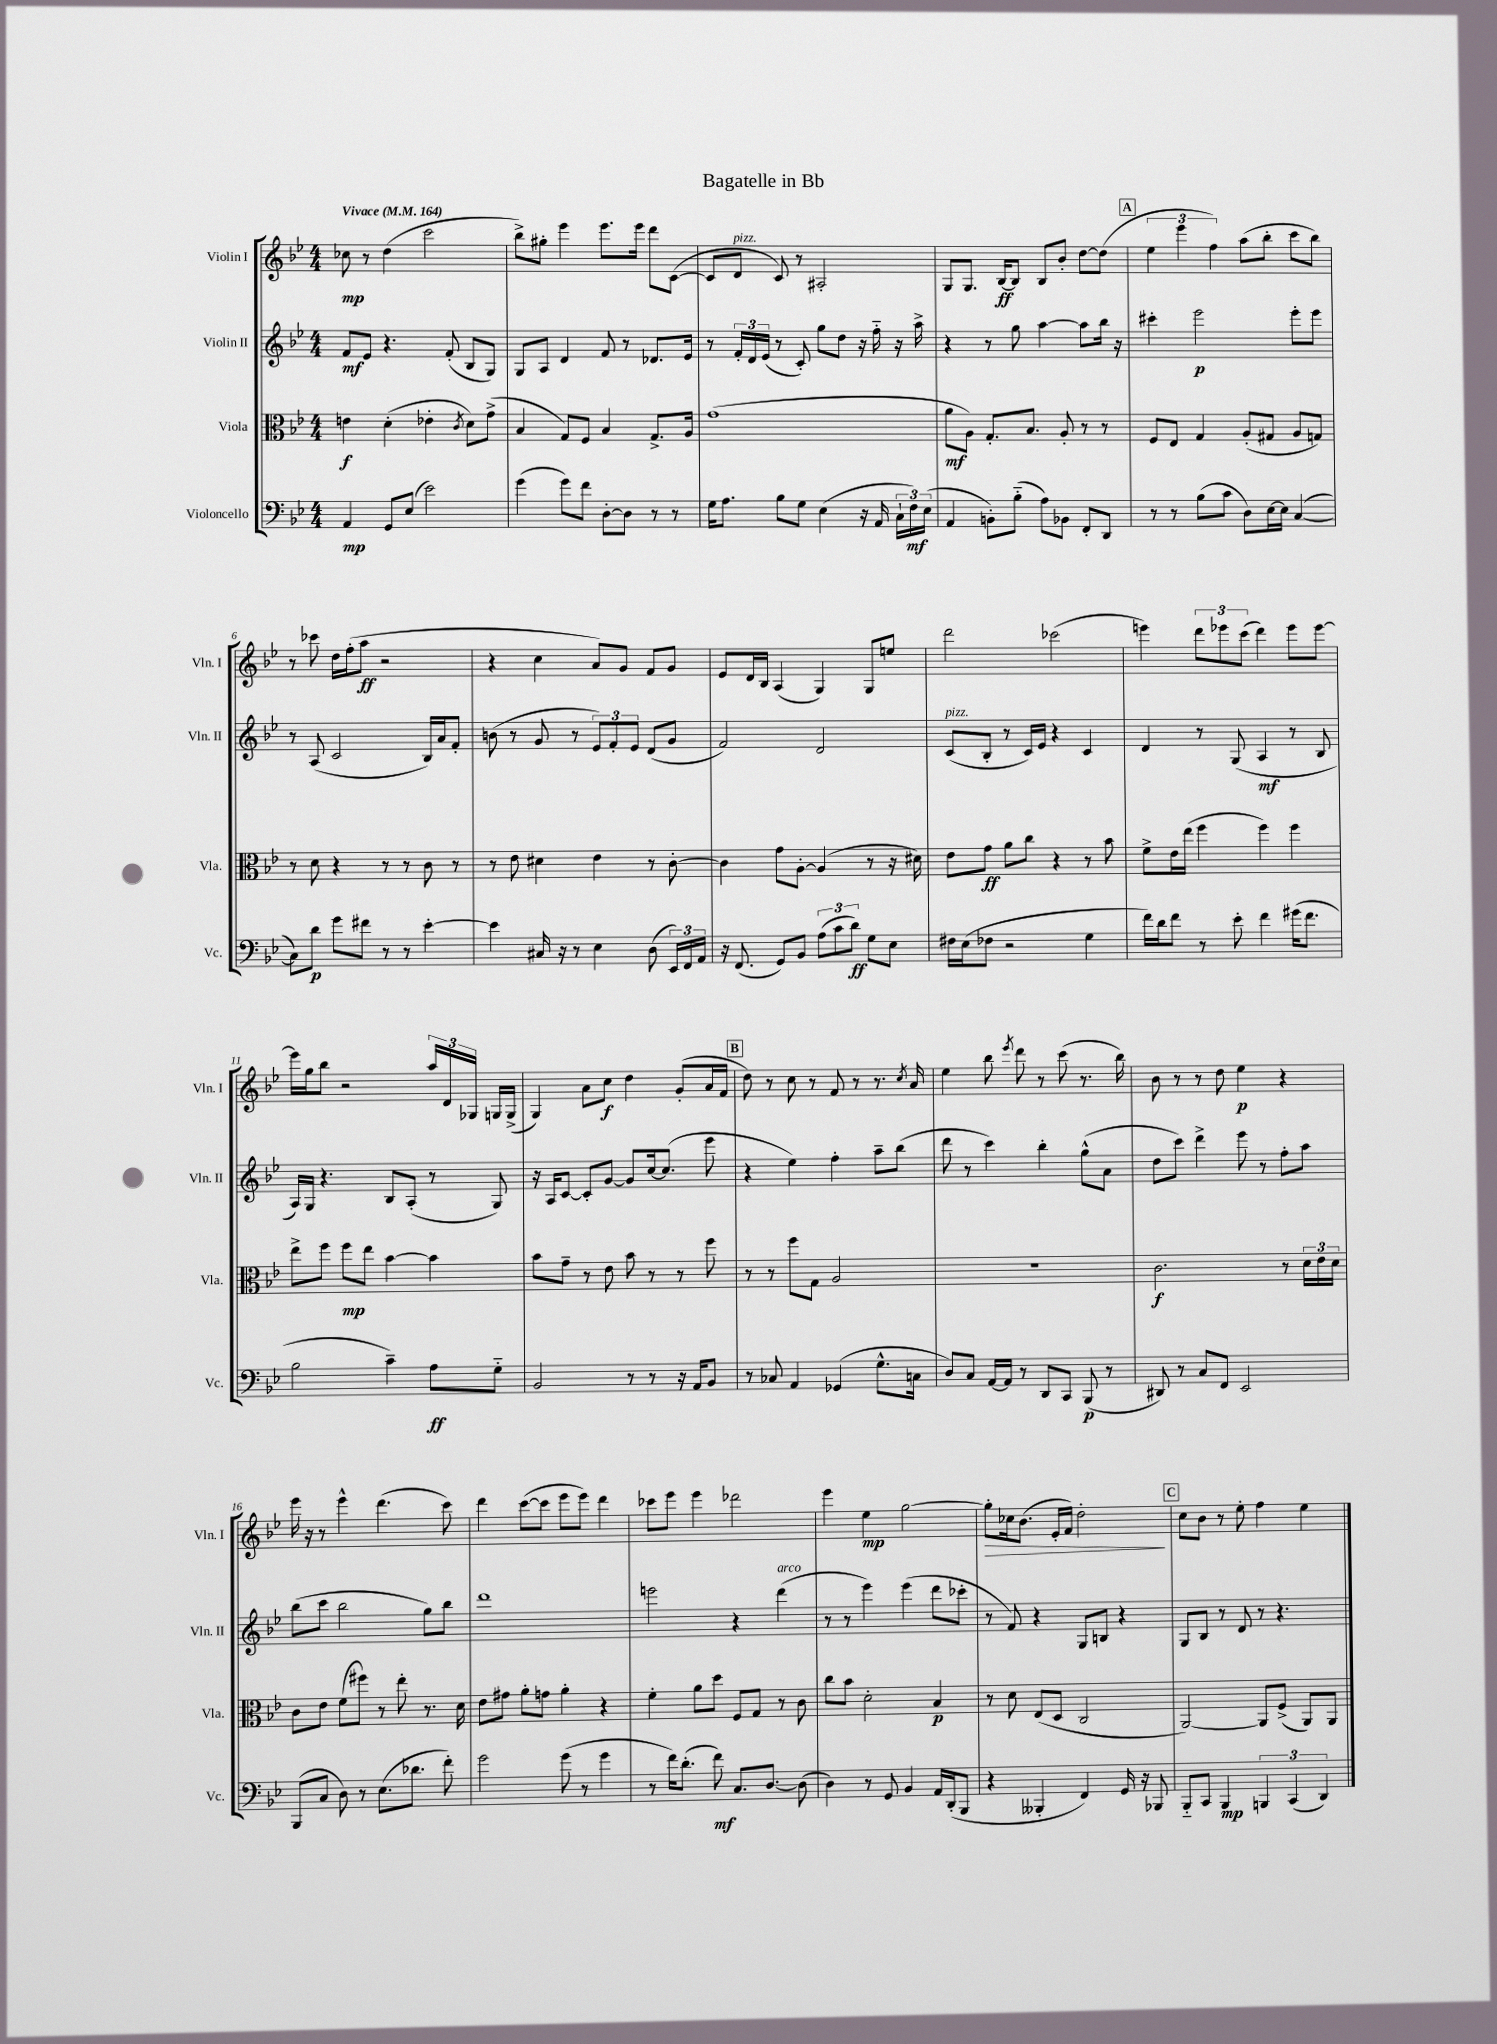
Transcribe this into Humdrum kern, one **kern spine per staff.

**kern	**kern	**kern	**kern
*staff4	*staff3	*staff2	*staff1
*clefF4	*clefC3	*clefG2	*clefG2
*k[b-e-]	*k[b-e-]	*k[b-e-]	*k[b-e-]
*M4/4	*M4/4	*M4/4	*M4/4
*MM164	*MM164	*MM164	*MM164
4AA/	4e\	8f/L	8cc-\
.	.	8e-/J	8r
8GG/L	(4d'\	4.r	(4dd\
(8E-/J	.	.	.
2e-\)	4e-'\	.	2ccc\
.	.	(8f'/	.
.	8qc/	.	.
.	8d\L)	8B-/L	.
.	(8g^\J	8G/J)	.
=	=	=	=
(4g\	4B-/	8G/L	8bb-^\L)
.	.	8A/J	8gg#'\J
8g\L)	8G/L)	4d/	4eee-\
8f\J	8F/J	.	.
[8D'\L	4B-/	8f/	8.eee-\L
8D\]J	.	8r	.
.	.	.	16eee-\Jk
8r	8.G^/L	8.d-/L	8ddd\L
8r	.	.	([8c\J
.	16A/Jk	16e-/Jk	.
=	=	=	=
16G\LK	(1g	8r	8c/]L
8.A\J	.	.	.
.	.	24f'/LL	8d/J
.	.	24d/	.
.	.	(24e-/JJ	.
8B-\L	.	8r	8c/)
8G\J	.	8c'/)	8r
(4E-\	.	8gg\L	2A#'/
.	.	8dd\J	.
16r	.	16r	.
16AA/	.	16ff'~\	.
24C`\LL	.	16r	.
24F\)	.	.	.
.	.	16aa^\	.
(24E-\JJ	.	.	.
=	=	=	=
4AA/	8a\L	4r	8G/L
.	8A\J)	.	8.G/J
8BB'\L)	8.G'/L	8r	.
.	.	.	[16B-/LK
(8B-'~\J	.	8gg\	8B-/]J
.	8.B-/J	.	.
8A\L)	.	[4aa\	8B-/L
8BB-\J	8A'/	.	8b-'/J
8FF'/L	8r	8aa\]L	[8dd\L
8DD/J	8r	16bb-\Jk	(8dd\]J
.	.	16r	.
=	=	=	=
8r	8F/L	4ccc#'\	6ee-\
8r	8E-/J	.	.
.	.	.	6eee-\
(8B-\L	4G/	2eee-\	.
.	.	.	6ff\)
8c\J	.	.	.
8D\L)	(8A'/L	.	(8aa\L
[16E-\L	8G#/J	.	8bb-'\J
16E-\]JJ	.	.	.
([4C/	8A/L	8eee-'\L	8ccc\L
.	8G/J)	8eee-\J	8bb-\J)
=	=	=	=
8C\]L)	8r	8r	8r
8d\J	8d\	(8A/	8ccc-\
8g\L	4r	2c/	16dd\LL
.	.	.	(16ff'\J
8f#\J	.	.	8aa\J
8r	8r	.	2r
8r	8r	.	.
[4e-'\	8c\	16B-/LL)	.
.	.	16a/J	.
.	8r	8f'/J	.
=	=	=	=
4e-\]	8r	(8b\	4r
.	8e-\	8r	.
16C#/	4d#\	8g/	4cc\
16r	.	.	.
8r	.	8r	.
4E-\	4e-\	12e-/L)	8a/L)
.	.	12f'/	.
.	.	.	8g/J
.	.	12e-/J	.
(8D\	8r	(8d/L	8f/L
24EE-/LL)	[8c'\	8g/J	8g/J
24FF/	.	.	.
24AA/JJ	.	.	.
=	=	=	=
16r	4c\]	2f/)	8e-/L
(8.FF/	.	.	.
.	.	.	16d/L
.	.	.	16B-/JJ
8GG/L)	8g\L	.	(4A/
8BB-/J	[8A'\J	.	.
(12A\L	(4A/]	2d/	4G/)
12c\	.	.	.
12d\J)	.	.	.
8G\L	8r	.	8G/L
8E-\J	16r	.	8ee/J
.	16d#\)	.	.
=	=	=	=
16F#\LL	8e-\L	(8c/L	2ddd\
(16E-\J	.	.	.
8F-\J	8g\J	8B-'/J	.
2r	8a\L	8r	.
.	8cc\J	16c/LL)	.
.	.	16e-/JJ	.
.	4r	4r	(2ccc-\
4G\	8r	4c/	.
.	8b-\	.	.
=	=	=	=
16f\LL)	8f^\L	4d/	4eee\)
16d\J	.	.	.
8f\J	16e-\L	.	.
.	(16ee-\JJ	.	.
8r	4ff\	8r	12ddd\L
.	.	.	12eee-\
8e-'\	.	(8G/	.
.	.	.	(12ccc\J
4f\	4ff\)	4A/	4ddd\)
(16g#\LK	4ff\	8r	8eee-\L
8.f\J	.	.	.
.	.	8B-/	[8eee-\J
=	=	=	=
2B-\	8ee-^\L	16A/LL)	16eee-\]LL
.	.	16G/JJ	16gg\J
.	8ff\J	4.r	8bb-\J
.	8ff\L	.	2r
.	8ee-\J	.	.
4c~\)	[4b-\	8B-/L	.
.	.	(8A'/J	.
8A\L	4b-\]	8r	24aa/LL
.	.	.	24d/
.	.	.	24G-/JJ
8G'~\J	.	8G/)	16G/LL
.	.	.	(16G^/JJ
=	=	=	=
2BB-/	8b-\L	16r	4G/)
.	.	16A/LK	.
.	8g~\J	[8c/J	.
.	8r	8c'/]L	8a\L
.	8e-\	[8g/J	8cc\J
8r	8b-\	8g/]L	4dd\
8r	8r	[16cc/k	.
.	.	(8.cc/]J	.
16r	8r	.	(8g'/L
16AA/LK	.	.	.
8BB-/J	8ff\	8eee-\	16a/L
.	.	.	16f/JJ
=	=	=	=
8r	8r	4r	8dd\)
8C-/	8r	.	8r
4AA/	8ff\L	4ee-\)	8cc\
.	8G\J	.	8r
(4GG-/	2A/	4ff'\	8f/
.	.	.	8r
8.G^^\L	.	8aa~\L	8.r
.	.	(8bb-\J	.
.	.	.	8qcc/
16C\Jk	.	.	16a/
=	=	=	=
8D/L)	1r	8ddd\	4ee-\
8C/J	.	8r	.
[16AA/LL	.	4ccc\)	8bb-\
16AA/]JJ	.	.	.
.	.	.	8qeee-/
8r	.	.	8ddd\
8DD/L	.	4bb-'\	8r
8CC/J	.	.	(8ccc\
(8BBB-/	.	(8gg^^\L	8.r
8r	.	8a\J	.
.	.	.	16bb-\)
=	=	=	=
8DD#/)	2.c\	8dd\L	8b-\
8r	.	8ccc\J)	8r
8C/L	.	4ddd^\	8r
8FF/J	.	.	8dd\
2EE-/	.	8eee-\	4ee-\
.	.	8r	.
.	8r	8ff'\L	4r
.	24d\LL	8aa\J	.
.	24e-\	.	.
.	24d\JJ	.	.
=	=	=	=
(8BBB-/L	8c\L	(8bb-\L	16eee-\
.	.	.	16r
8C/J	8e-\J	8ccc\J	8r
8D\)	(8f\L	2bb-\	4eee-^^\
8r	8ff#\J)	.	.
(8.E-\L	8r	.	(4.ddd\
.	8ee-'\	.	.
8.d-\J	.	.	.
.	8.r	8gg\L)	.
8f'\)	.	8bb-\J	8ccc\)
.	16d\	.	.
=	=	=	=
2g\	8e-\L	1ddd	4ddd\
.	8g#\J	.	.
.	8a'\L	.	([8ccc\L
.	8g\J	.	8ccc\]J
(8g\	4a'\	.	8eee-\L
8r	.	.	8eee-\J)
4g\	4r	.	4ddd\
=	=	=	=
8r	4f'\	2eee\	8ccc-\L
16f\LK)	.	.	8eee-\J
(8.d'\J	.	.	.
.	8a\L	.	4eee-\
8f\)	8dd\J	.	.
8.C/L	8F/L	4r	2ddd-\
.	8G/J	.	.
[8.D/J	.	.	.
.	8r	(4ddd\	.
(8D\]	8c\	.	.
=	=	=	=
4D\)	8cc\L	8r	4eee-\
.	8b-\J	8r	.
8r	2d'\	4eee-\)	4ee-\
8GG/	.	.	.
4BB-/	.	(4eee-\	[2gg\
16AA/LL	4B-/	8ddd\L	.
(16DD'/J	.	.	.
8BBB-/J	.	8ccc-'\J	.
=	=	=	=
4r	8r	8r	8gg'\]L
.	8d\	8f/)	16cc-\k
.	.	.	(8.b-\J
4BBB--'/	(8E-/L	4r	.
.	8D/J	.	16e-'/LL
.	.	.	16f/JJ)
4FF/)	2C/	8G/L	2dd'\
.	.	8B/J	.
16GG/	.	4r	.
16r	.	.	.
8BBB-/	.	.	.
=	=	=	=
8BBB-'~/L	[2AA/)	8G/L	8cc\L
8CC/J	.	8B-/J	8b-\J
4BBB-/	.	8r	8r
.	.	8d/	8ee-'\
6BBB/	8AA/]L	8r	4ff\
.	(8F^/J	4.r	.
(6CC/	.	.	.
.	8AA/L)	.	4ee-\
6DD/)	.	.	.
.	8AA/J	.	.
==	==	==	==
*-	*-	*-	*-
